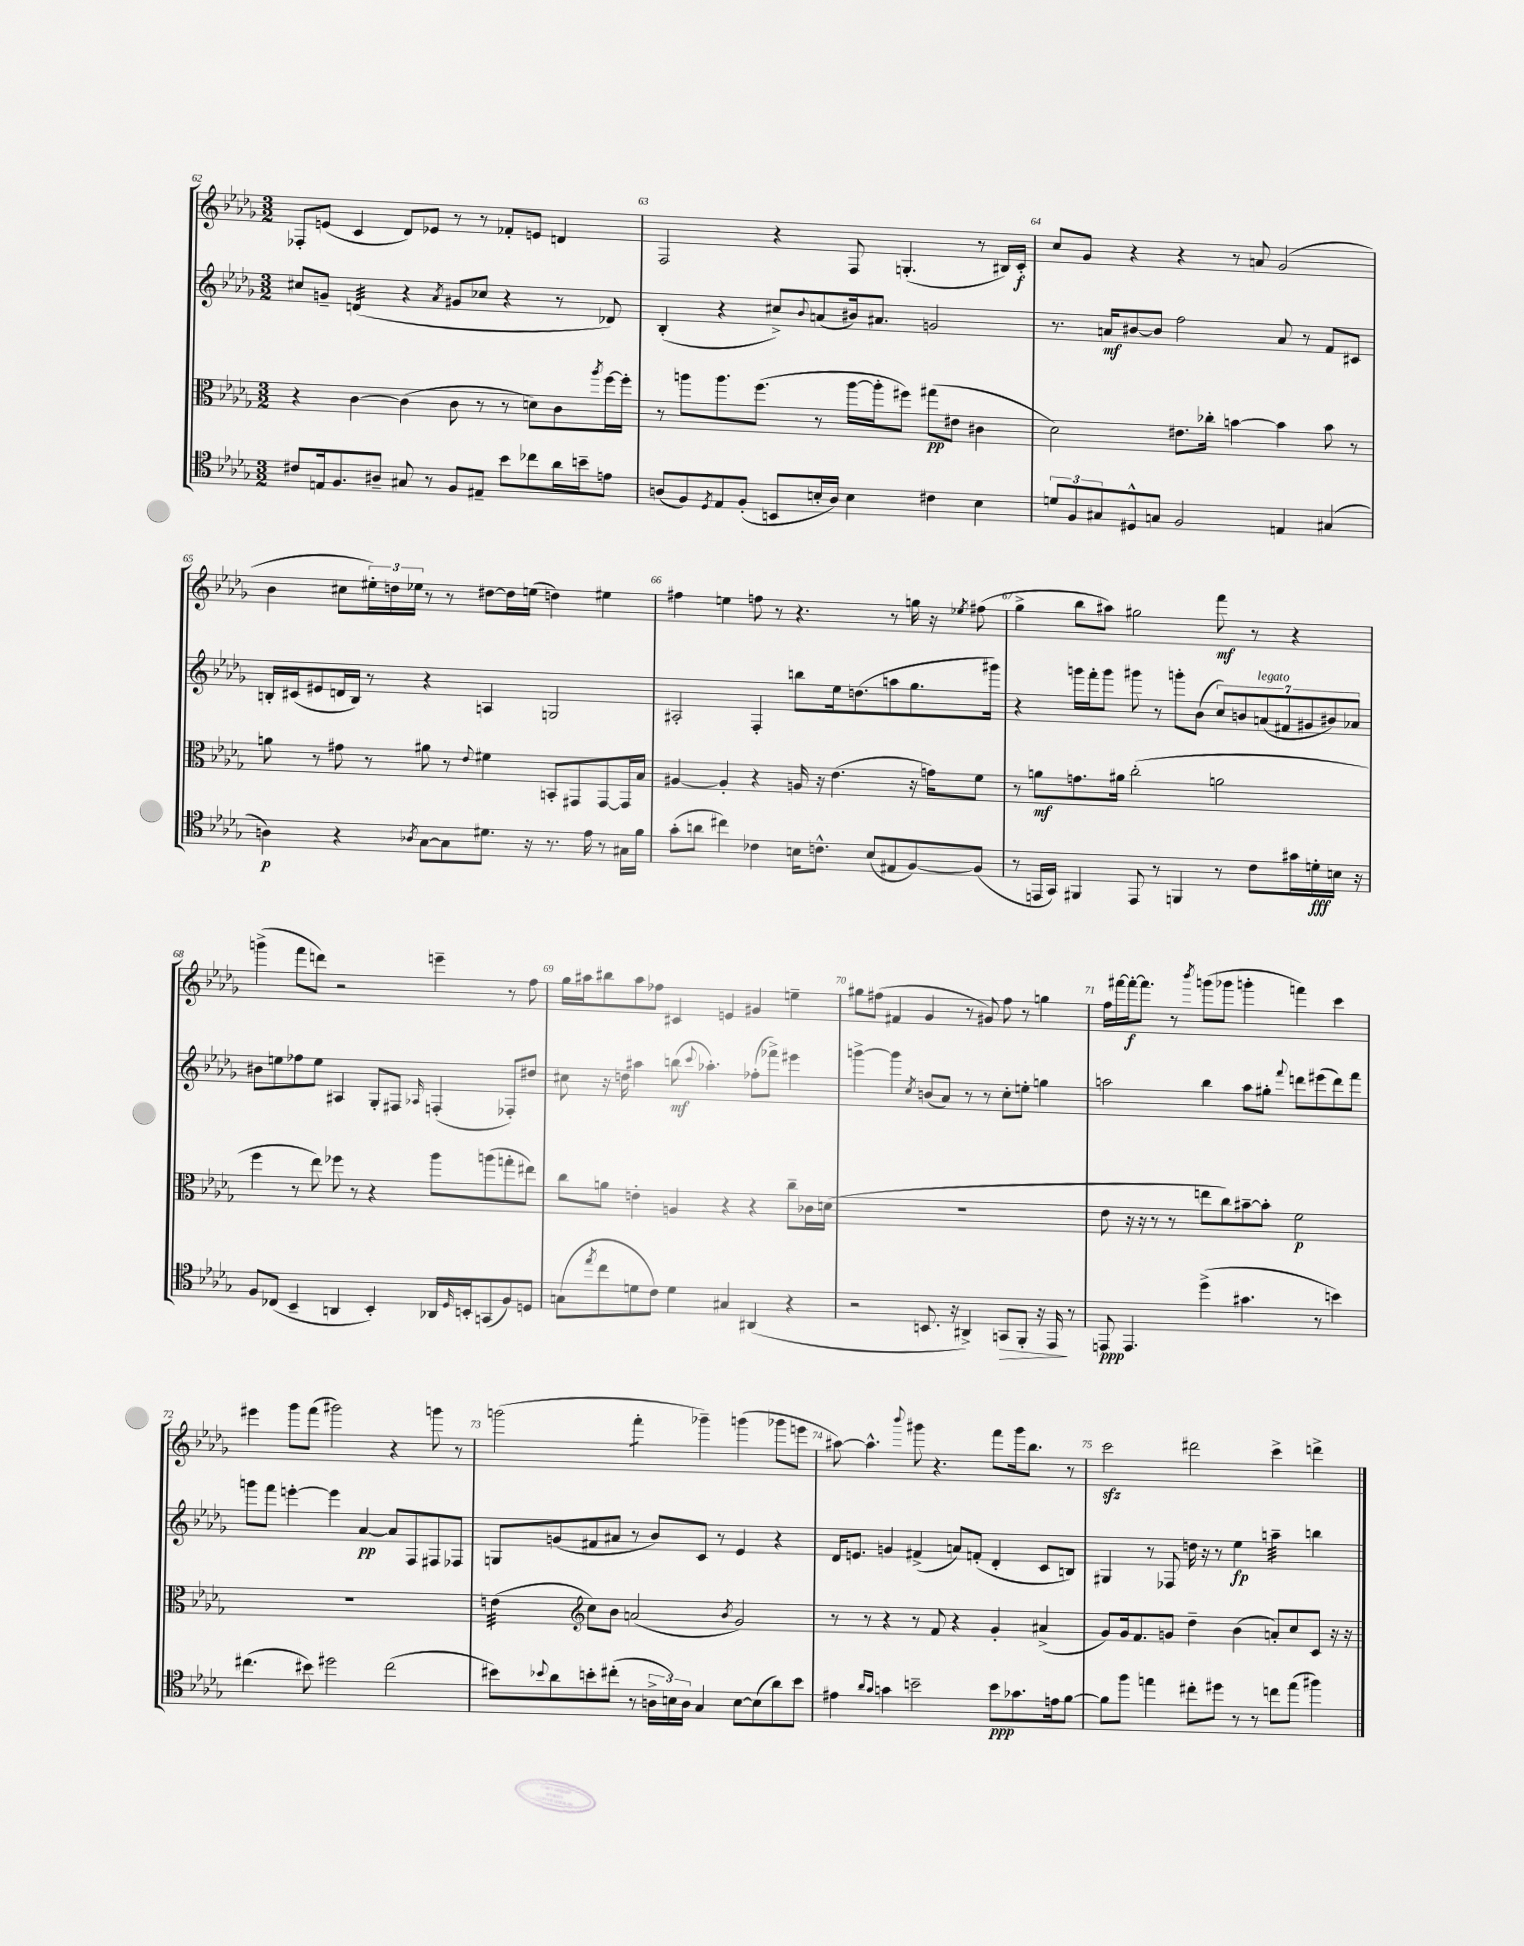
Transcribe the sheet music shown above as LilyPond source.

<<
\new StaffGroup <<
\new Staff = "s0" {
    \clef treble \key des \major \numericTimeSignature \time 3/2
    fes8-. e'8( c'4 des'8) ees'8 r8 r8 fes'8-. e'8 d'4 |
    f2 r4 f8 g4.-.( r8 bis16) c'16-.\f |
    c''8 ges'8 r4 r4 r8 a'8 ges'2( |
    bes'4 cis''8 \tuplet 3/2 { eis''16-.) d''16 ees''16 } r8 r8 dis''8~ dis''16 e''16( d''4) eis''4 |
    fis''4 e''4 f''8 r8 r4. r8 g''16 r16 \acciaccatura { ees''8 } fis''8( |
    ges''4-> bes''8 ais''8) gis''2 f'''8\mf r8 r4 |
    g'''4->( f'''8 d'''8) r2 e'''4-- r8 f''8 |
    ges''16 ais''16 bis''8 ais''8 fes''8 cis'4 e'4 gis'4 e''4-- |
    gis''8 fis''8( fis'4 ges'4 r8 gis'8) fis''8 r8 g''4 |
    f''16 fis'''16~ fis'''16~-.\f fis'''8. r8 \acciaccatura { bes'''8 } g'''8( ges'''8 g'''4-. f'''4) c'''4 |
    eis'''4 ges'''8 f'''8( gis'''2) r4 g'''8 r8 |
    g'''2( f'''4:8-. ges'''4--) g'''4( ges'''8 e'''8 |
    ais''8~) ais''4.-^ \appoggiatura { bes'''8 } gis'''8 r4. f'''8 gis'''16 bes''8. r8 |
    c'''2\sfz dis'''2 c'''4-> d'''4-> \bar "|." |
}
\new Staff = "s1" {
    \clef treble \key des \major \numericTimeSignature \time 3/2
    cis''8 g'8-- d'4:32( r4 \acciaccatura { aes'8 } gis'8 ces''8 r4 r8 des'8) |
    bes4-.( r4 cis''8->) \appoggiatura { bes'8 } a'8( bis'16) ais'8. g'2 |
    r8. a'16\mf bis'8~ bis'8 f''2 a'8 r8 f'8 cis'8 |
    b16-. cis'16( eis'8 d'16 b16) r8 r4 a4 g2 |
    ais2-. f4-. b''8 ees''16 d''8.( a''8 ges''8. gis'''16) |
    r4 g'''16 f'''16-. g'''8 gis'''8 r8 g'''8-. bes'8( \tuplet 7/4 { c''8) b'8 a'8^\markup { \italic "legato" }( fis'8 gis'8 bis'8) aes'8 } |
    bis'8 e''8 fes''8 e''8 ais4 ges8-. fis8 \grace { aes16 } f4-.( fes8-.) dis''8 |
    cis''8 r16 d''16 ais''4 b''8\mf( \appoggiatura { c'''8 } aes''4.-.) fes''8-.( fes'''8->) eis'''4 |
    g'''4~-> g'''4 \acciaccatura { c''8 } b'8( aes'8) r8 r8 c''8-. e''8-. g''4 |
    a''2 bes''4 a''8 gis''8-. \appoggiatura { f'''8 } d'''8 eis'''8( d'''8) f'''8 |
    g'''8 f'''8 e'''4~-. e'''4 aes'4~\pp aes'8 f8 fis8 fes8 |
    g8 g'8( fis'8 ais'8 r8 bes'8) c'8 r8 ees'4 r4 |
    des'16 e'8. g'4 fis'4->( a'8) f'8-.( des'4-. c'8 b8) |
    gis4 r8 fes8 d''16 r16 r8 ees''4\fp a''4:32-- b''4 \bar "|." |
}
\new Staff = "s2" {
    \clef alto \key des \major \numericTimeSignature \time 3/2
    r4 c'4~ c'4( c'8 r8 r8 d'8) c'8 \acciaccatura { aes''8 } f''16~ f''16-. |
    r8 a''8 a''8. f''8.( r8 a''16~ a''16-. fis''8) gis''8\pp( eis'8 cis'4 |
    des'2) eis'8. ces''16-. b'4~ b'4 b'8 r8 |
    a'8 r8 gis'8 r8 ais'8 r8 \appoggiatura { ees'8 } fis'4 b,8-. gis,8 gis,8~ gis,16 bes16 |
    ais4~ ais4-. r4 a16 r16 ees'4.( r16 g'16) f'8 |
    r8 a'8\mf g'8. ais'16 c''2-.( a'2 |
    f''4 r8 ees''8) fes''8 r8 r4 aes''8 a''8( g''8-. eis''8) |
    c''8 a'8 e'4-. a4 r4 r4 c''8-- ces'16 d'16( |
    R1. |
    ees'8 r16 r16 r8 r8 e''8 c''8) bis'8~-- bis'8-. f'2\p |
    R1. |
    e'4:32( \clef treble c''8) bes'8 a'2( \acciaccatura { bes'8 } ges'2) |
    r8 r8 r4 r8 f'8 r4 ges'4-. ais'4->( |
    ges'8) ges'16 f'8. g'8 des''4-- bes'4( a'8-.) c''8 c'8 r16 r16 \bar "|." |
}
\new Staff = "s3" {
    \clef tenor \key des \major \numericTimeSignature \time 3/2
    cis'8 e16 f8. ais8-- gis8 r8 f8 eis8-- bes'8 ces''8 aes'16 b'16-- e'8 |
    a8( f8) \acciaccatura { des8 } ees8 f8-.( b,8 b16-. a16) b4 cis'4 b4 |
    \tuplet 3/2 { d'8 f8 gis8 } dis8-^ g8 f2 e4 gis4( |
    a4\p) r4 \acciaccatura { aes8 } ges8~ ges8 dis'8. r16 r8. ees'16 r8 gis16 f'16 |
    ges'8-.( a'8 cis''4) ces'4 b16 c'8.-^ b8( eis8 f8~) f8( |
    r8 e,16 ges,16) fis,4 e,8 r8 f,4 r8 c'8 gis'16 d'16-.\fff b16 r16 |
    f8 ces8( bes,4-- a,4 bes,4-.) aes,16 \grace { des16 } b,16-. g,8( f8) d8 |
    g8( \acciaccatura { ees''8 } c''8 d'8 c'8) d'4 gis4 ais,4( r4 |
    r2 b,8. r16 ais,4->) g,8\> f,8-. r16 ees,16\! r8 |
    e,8\ppp e,4. des''4->( gis'4. r8 b'4) |
    cis''4.( bis'8) dis''2 cis''2( |
    bis'8) \appoggiatura { bes'8 } aes'8 b'8-. cis''8-.( r8 \tuplet 3/2 { a16-> b16) a16 } ges4 b8~ b8( aes'8) b'8 |
    eis'4 \grace { aes'16 ges'16 } g'4 b'2-- b'8\ppp ges'8. e'16 f'8~ |
    f'8 f''8 e''4 cis''8-. dis''8 r8 r8 c''8 e''8( fis''4) \bar "|." |
}
>>
>>
\layout { \context { \Score currentBarNumber = #62 \override BarNumber.break-visibility = ##(#f #t #t) barNumberVisibility = #all-bar-numbers-visible } }
